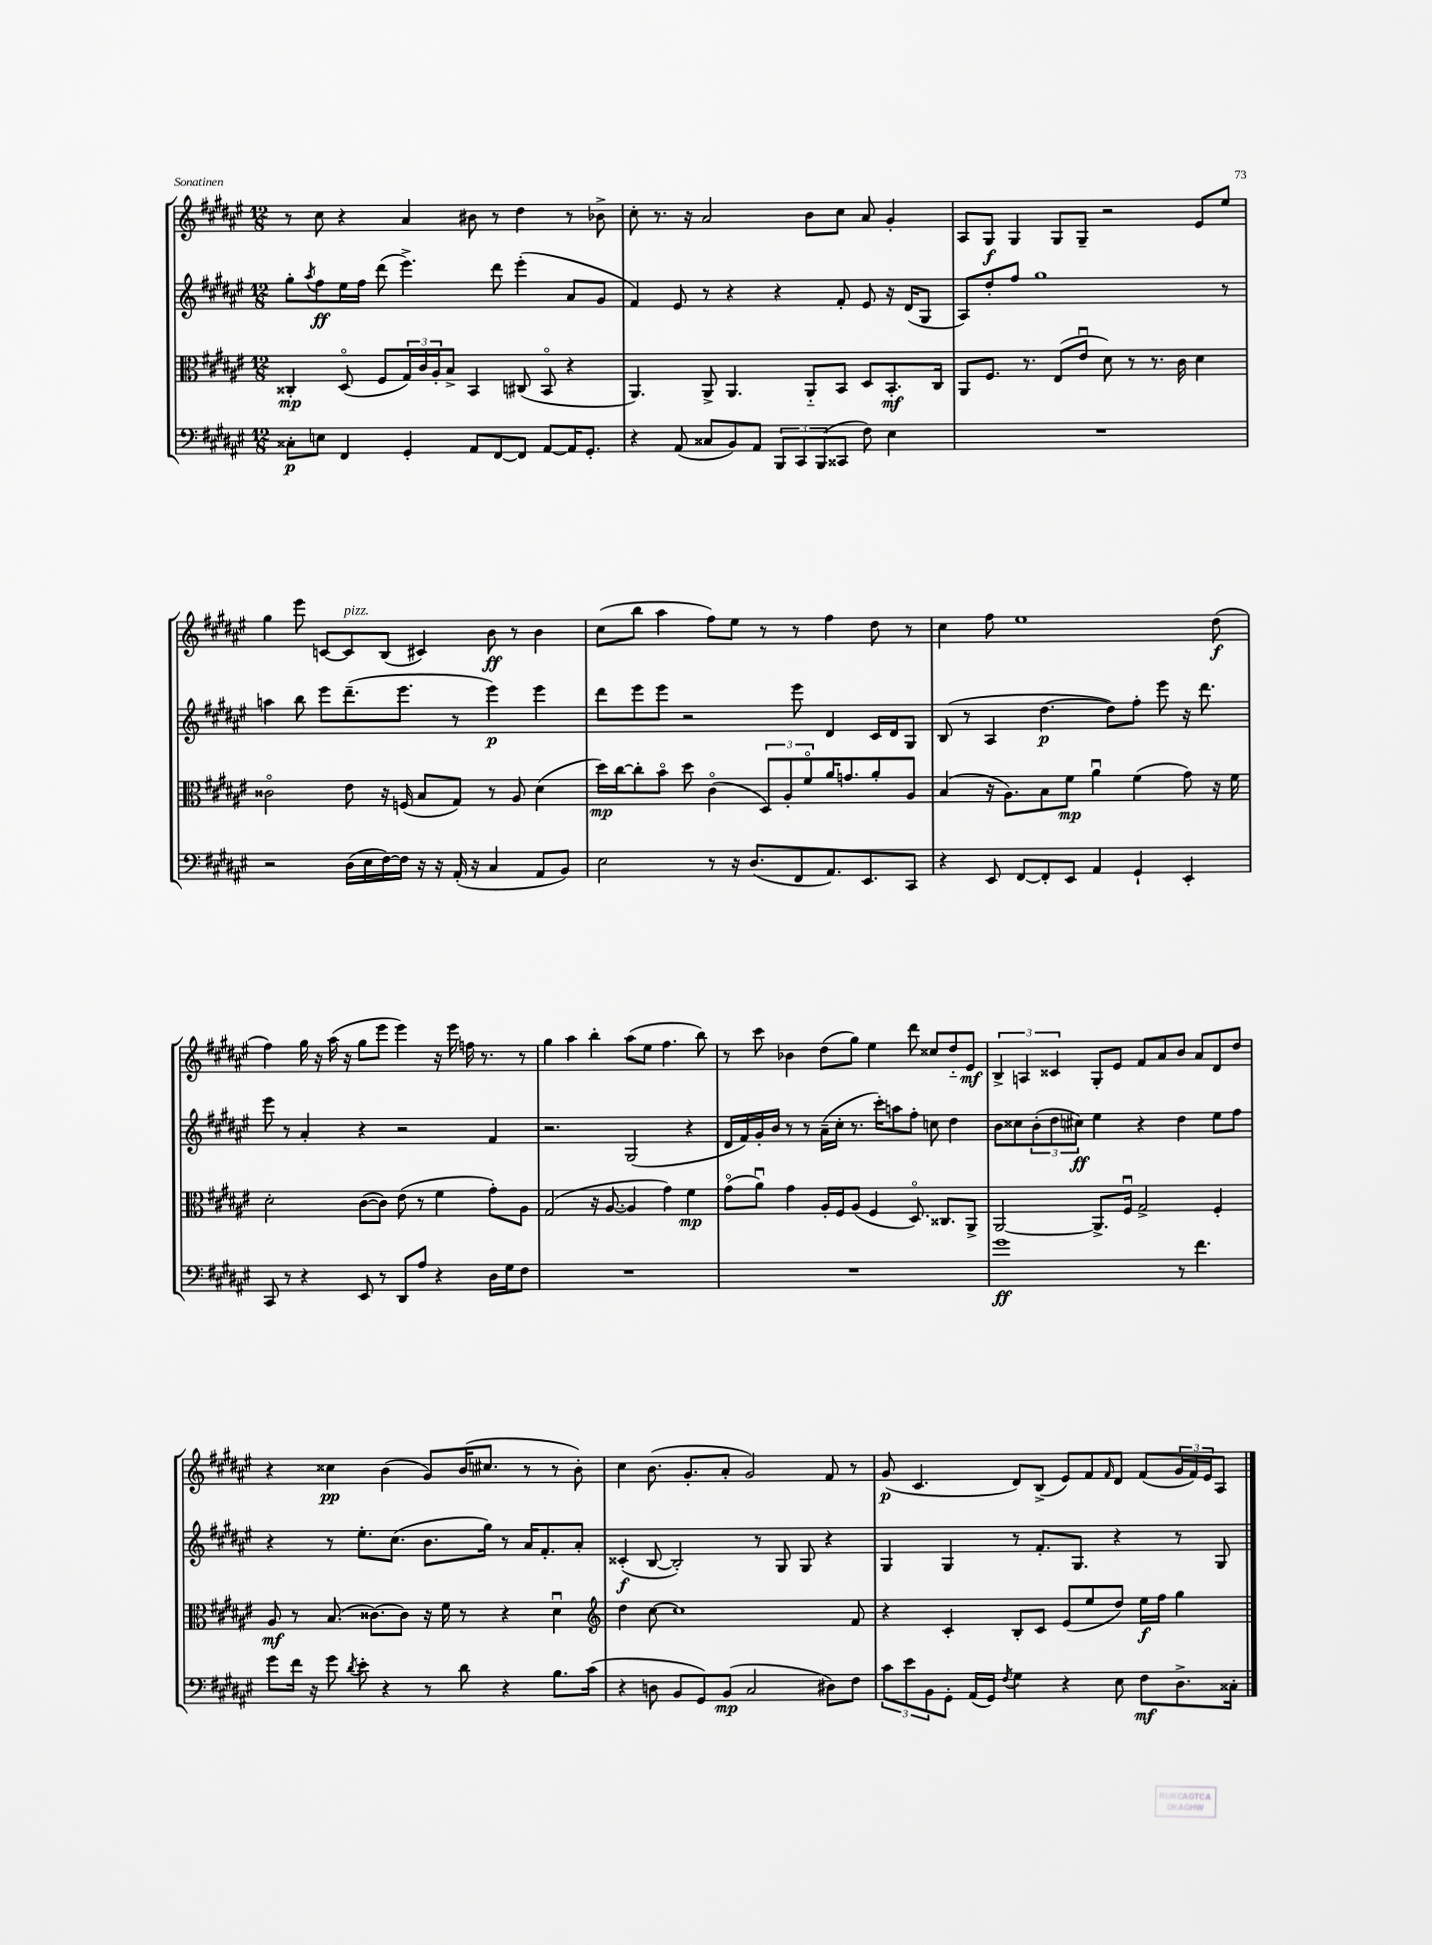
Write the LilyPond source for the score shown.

<<
\new StaffGroup <<
\new Staff = "s0" {
    \clef treble \key fis \major \numericTimeSignature \time 12/8
    r8 cis''8 r4 ais'4 bis'8 r8 dis''4 r8 bes'8-> |
    cis''8-. r8. r16 ais'2 b'8 cis''8 ais'8 gis'4-. |
    ais8 gis8\f gis4 gis8 gis8-- r2 eis'8 eis''8 |
    gis''4 eis'''8 c'8~ c'8^\markup { \italic "pizz." } b8( cis'4) b'8\ff r8 b'4 |
    cis''8( b''8 ais''4 fis''8) eis''8 r8 r8 fis''4 dis''8 r8 |
    cis''4 fis''8 eis''1 dis''8\f( |
    fis''4) gis''16 r16 ais''16( r16 gis''8 eis'''8 eis'''4) r16 eis'''16 f''16 r8. r8 |
    gis''4 ais''4 b''4-. ais''8( eis''8 fis''4. b''8) |
    r8 cis'''8 bes'4 dis''8( gis''8) eis''4 dis'''8 cisis''8 dis''8-_ eis'8\mf |
    \tuplet 3/2 { b4-> a4 cisis'4 } gis8-. eis'8 fis'8 ais'8 b'8 ais'8 dis'8 dis''8 |
    r4 cisis''4\pp b'4( gis'8) b'16( cis''8. r8 r8 b'8-.) |
    cis''4 b'8.( gis'8.-. ais'8-. gis'2) fis'8 r8 |
    gis'8\p( cis'4. dis'8) b8->( eis'8) fis'8 \grace { fis'16 } dis'8 fis'8( \tuplet 3/2 { gis'16 fis'16) eis'16 } ais8 \bar "|." |
}
\new Staff = "s1" {
    \clef treble \key fis \major \numericTimeSignature \time 12/8
    gis''8-. \acciaccatura { ais''8 } fis''8\ff eis''16 fis''16 dis'''8( eis'''4.->) dis'''8 eis'''4-.( ais'8 gis'8 |
    fis'4) eis'8 r8 r4 r4 fis'8-. eis'8 r16 dis'16( gis8 |
    ais8) dis''8-. fis''8 gis''1 r8 |
    a''4 b''8 eis'''8 dis'''8.--( eis'''8. r8 eis'''4\p) eis'''4 |
    dis'''8 eis'''8 eis'''8 r2 eis'''8 dis'4 cis'16 dis'16 gis8 |
    b8( r8 ais4 dis''4.~\p dis''8) fis''8-. eis'''8 r16 dis'''8. |
    eis'''8 r8 ais'4-. r4 r2 fis'4 |
    r2. gis2( r4 |
    dis'16 fis'16) gis'16-. b'16 r8 r8 ais'16--( cis''16-. r8. cis'''16-.) a''8 fis''8-. c''8 dis''4 |
    b'8 cisis''8 \tuplet 3/2 { b'8-.( dis''8 cis''8\ff) } eis''4 r4 dis''4 eis''8 fis''8 |
    r4 r8 eis''8.-. cis''8.( b'8. gis''16) r8 ais'16 fis'8.-. ais'8-. |
    cisis'4-.\f( b8~ b2-.) r8 gis8 gis8 r4 |
    gis4 gis4 r8 fis'8.-. gis8. r4 r8 gis8 \bar "|." |
}
\new Staff = "s2" {
    \clef alto \key fis \major \numericTimeSignature \time 12/8
    cisis4-.\mp dis8\flageolet( fis8 \tuplet 3/2 { gis16) cis'16 ais16-. } b8-> b,4 cis8( b,8\flageolet r4 |
    ais,4.) ais,8-> ais,4. ais,8-_ b,8 dis8 b,8.-.\mf cis16 |
    ais,8 fis8. r8. eis8( eis'8\downbow dis'8) r8 r8. cis'16 dis'4 |
    cisis'2\flageolet eis'8 r16 f16( b8 gis8) r8 ais8 dis'4( |
    dis''16\mp) cis''16~ cis''8-. b'8\flageolet dis''8 cis'4\flageolet( \tuplet 3/2 { dis8) ais8-. fis'8\flageolet } ais'16 g'8. ais'8-. ais8 |
    b4( r16 ais8.) b8 fis'8\mp ais'4\downbow fis'4( gis'8) r16 fis'16 |
    dis'2-. cis'8~( cis'8) eis'8( r8 fis'4 gis'8-.) ais8 |
    gis2( r16 ais8.~ ais4 gis'4) fis'4\mp |
    gis'8\flageolet( ais'8\downbow) gis'4 ais16-. fis16 ais8( fis4 dis8.\flageolet) cisis8. ais,8-> |
    ais,2~ ais,8.-> fis16\downbow gis2-> fis4-. |
    ais8\mf r8 b8.( cisis'8.~) cisis'8 r16 fis'16 r8 r4 dis'4\downbow |
    \clef treble dis''4 cis''8~ cis''1 fis'8 |
    r4 cis'4-. b8-. cis'8 eis'8( eis''8 dis''8) eis''16\f fis''16 gis''4 \bar "|." |
}
\new Staff = "s3" {
    \clef bass \key fis \major \numericTimeSignature \time 12/8
    cisis8-.\p e8 fis,4 gis,4-. ais,8 fis,8~ fis,8 ais,8~ ais,16 gis,8.-. |
    r4 ais,8( cisis8 b,8) ais,8 \tuplet 3/2 { b,,8 cis,8 b,,8( } cisis,8 fis8) eis4 |
    R1. |
    r2 dis16( eis16 fis16~) fis16 r16 r16 ais,16-.( r16 cis4 ais,8 b,8) |
    eis2 r8 r16 dis8.( fis,8 ais,8.) eis,8. cis,8 |
    r4 eis,8 fis,8~ fis,8-. eis,8 ais,4 gis,4-! eis,4-. |
    cis,8 r8 r4 eis,8 r8 dis,8 ais8 r4 dis16 gis16 fis8 |
    R1. |
    R1. |
    gis'1\ff r8 fis'4. |
    gis'8 fis'16 r16 gis'8 \acciaccatura { dis'8 } eis'8-. r4 r8 dis'8 r4 b8. cis'16( |
    r4 d8 b,8 gis,8) b,8\mp( cis2 dis8) fis8 |
    \tuplet 3/2 { cis'8 eis'8 b,8 } gis,8-. ais,16( gis,16) \acciaccatura { fis8 } gis4 r4 eis8 fis8\mf dis8.-> cisis16-. \bar "|." |
}
>>
>>
\layout { \context { \Score \remove "Bar_number_engraver" } }
